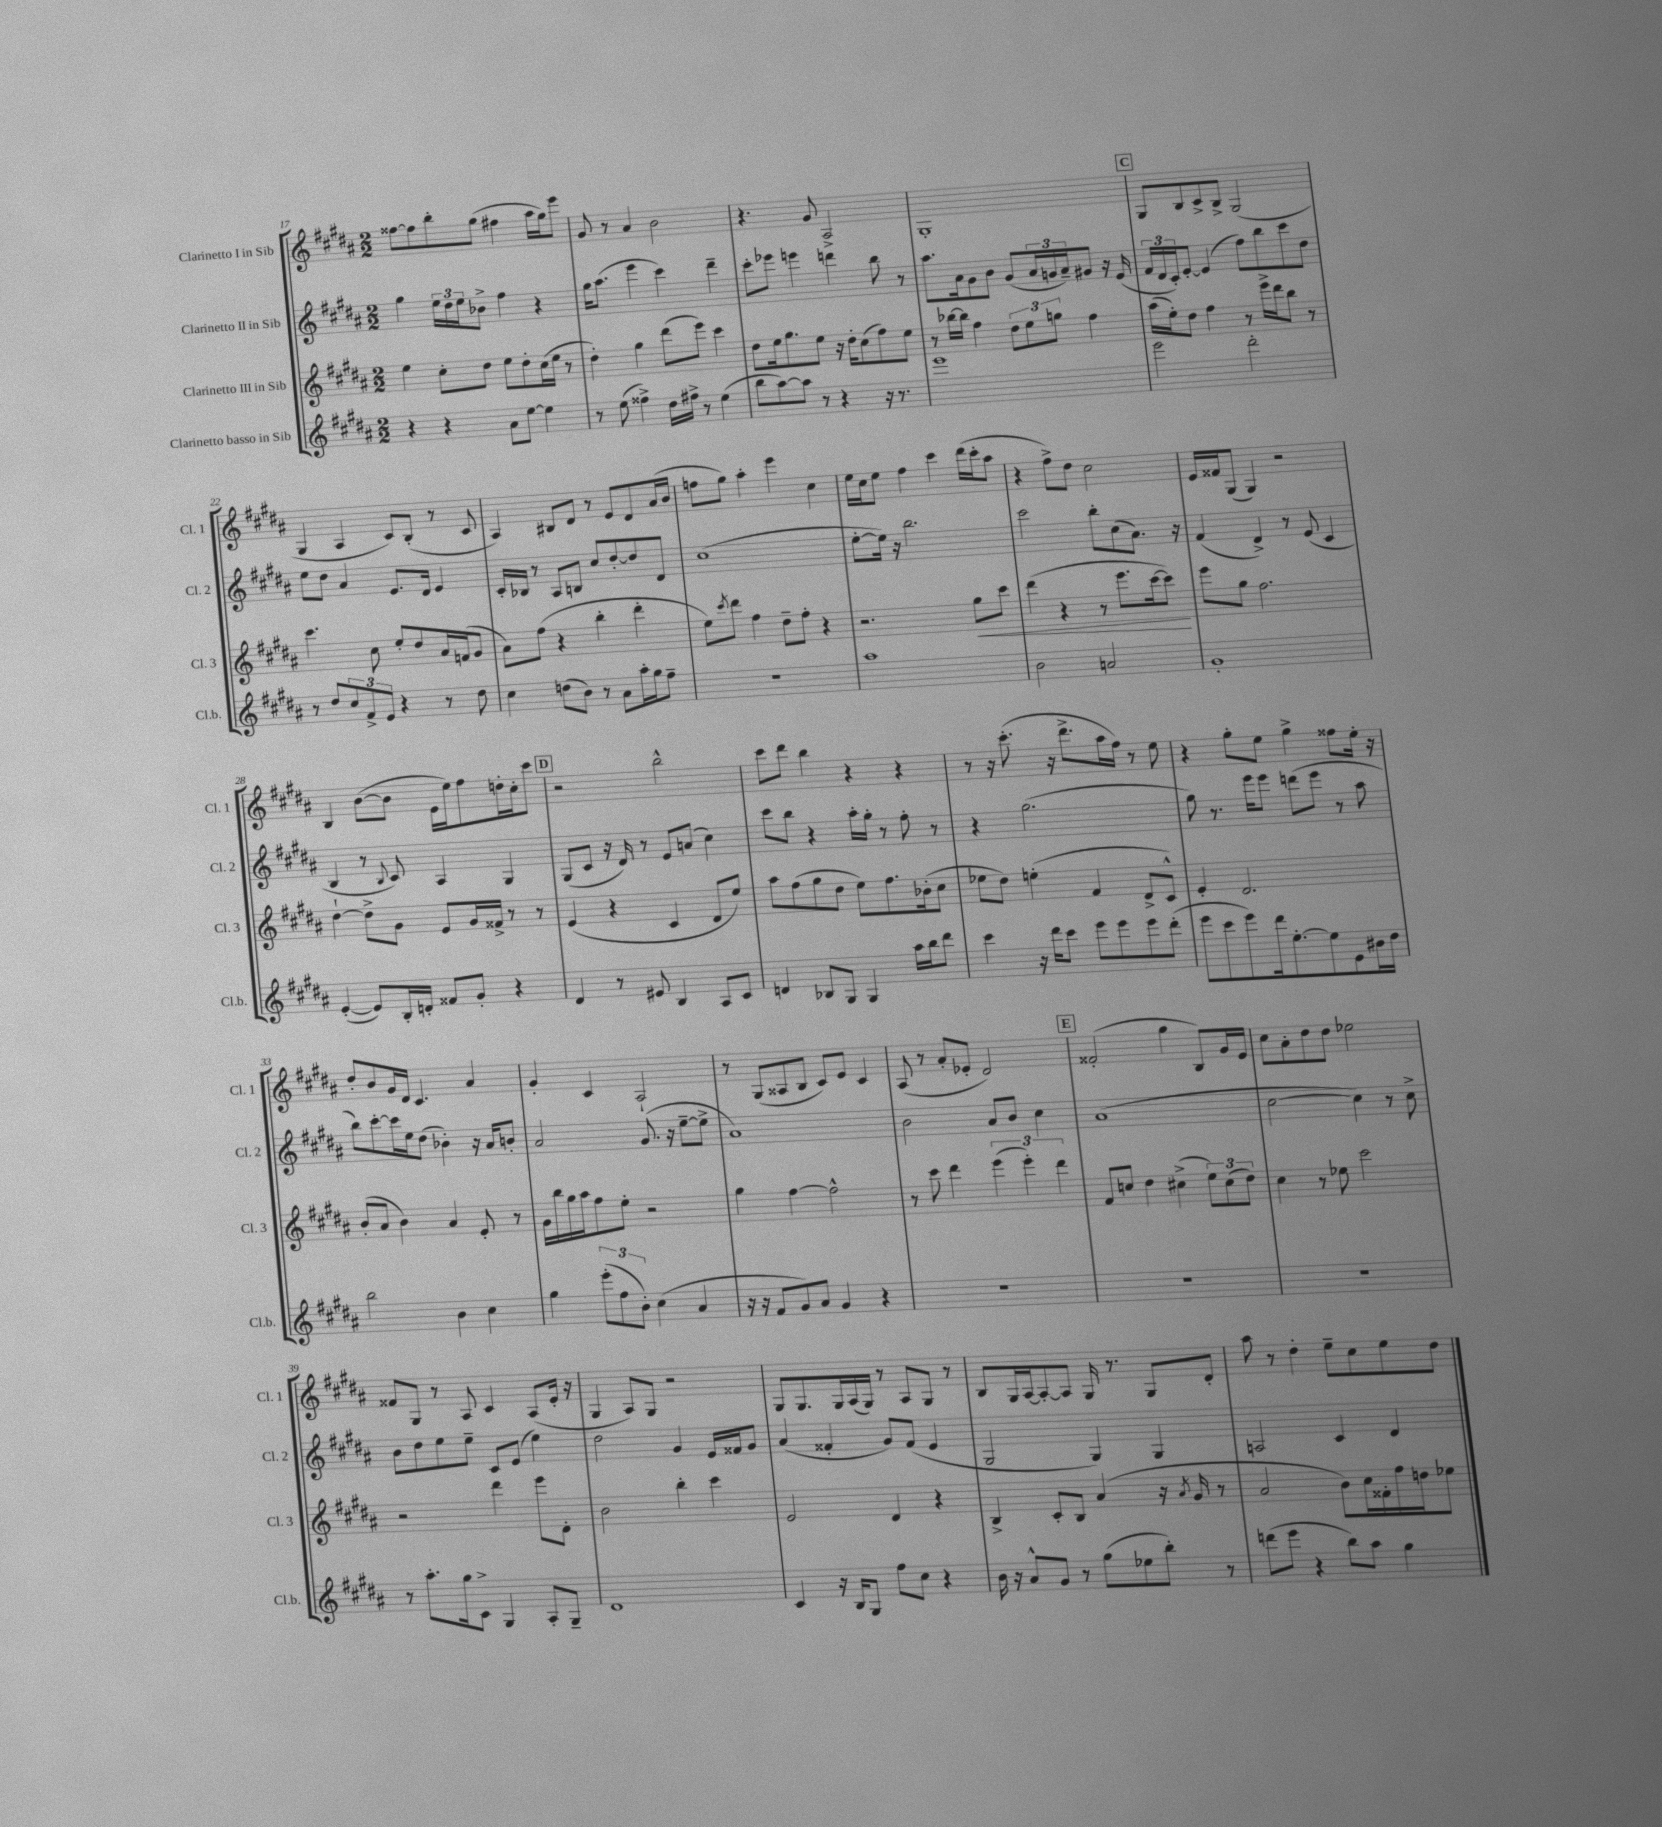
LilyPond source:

<<
\new StaffGroup <<
\new Staff = "s0" \with { instrumentName = "Clarinetto I in Sib" shortInstrumentName = "Cl. 1" } {
    \clef treble \key b \major \numericTimeSignature \time 2/2
    fisis''8~ fisis''8 b''8-. gis''8( fis''4 ais''16 gis''16) e'''8 |
    gis'8 r8 ais'4 b'2 |
    r4. gis'8 ais2-> |
    gis1-. |
    \mark \markup { \box "C" } gis8 b8 cis'8-> b8-> gis2( |
    gis4 ais4 cis'8) b8-.( r8 cis'8 |
    ais4) bis8 dis'8 r8 e'8 dis'8 ais'16( b'16 |
    f''8 gis''8) ais''4-. e'''4 cis''4 |
    e''16 cis''16 e''8 fis''4 cis'''4 dis'''16( cis'''16-. ais''8 |
    r4 fis''8->) dis''8 cis''2 |
    e'16 fisis'16 gis8( gis4) r2 |
    b4 b'8~( b'8 e'16 e''16) fis''8 d''16-. cis''16-. cis'''8 |
    \mark \markup { \box "D" } r2 b''2-^ |
    cis'''8 dis'''8 b''4 r4 r4 |
    r8 r16 cis'''8.-.( r16 dis'''8.-> ais''16 fis''16) r8 e''8 |
    r4 gis''8-. e''8 gis''4-> fisis''8 e''16-. r16 |
    dis''8-. b'8 gis'16 dis'16 cis'4. ais'4 |
    gis'4-. cis'4 ais2-! |
    r8 gis8( aisis8 b8 cis'8) e'8 cis'4 |
    ais8( r8 ais'8-. ees'8-. dis'2) |
    \mark \markup { \box "E" } fisis'2-.( gis''4 b8) gis'16 e'16 |
    cis''8 ais'8-. dis''8 dis''8 ees''2 |
    fisis'8 gis8 r8 ais8 cis'4 ais8( e'16-. r16 |
    gis4 ais8) gis8 r2 |
    gis8 gis8. gis16 ais16( gis16) r8 ais8 gis8 r8 |
    b8 gis16 ais16~ ais8~-. ais8 gis16 r8. gis8 dis'8-. |
    ais''8 r8 dis''4-. e''8-- cis''8 e''8 dis''8 \bar "|." |
}
\new Staff = "s1" \with { instrumentName = "Clarinetto II in Sib" shortInstrumentName = "Cl. 2" } {
    \clef treble \key b \major \numericTimeSignature \time 2/2
    gis''4 \tuplet 3/2 { e''16 dis''16 e''16 } bes'8-> fis''4 r4 |
    gis''16 ais''8.( e'''4 cis'''4) dis'''4-- |
    cis'''8-. ees'''8 e'''4 d'''4 b''8 r8 |
    ais''8. ais'16 gis'8 b'8 gis'8( \tuplet 3/2 { ais'16 g'16 ais'16--) } gis'8 r16 e'16( |
    \mark \markup { \box "C" } \tuplet 3/2 { fis'16 dis'16 cis'16-.) } e'8~-. e'4( fis''8) b''8 cis'''8 dis''8 |
    e''8 dis''8 ais'4 e'8. dis'16 e'4 |
    cis'16-. bes16 r8 ais8 b8 cis''8 dis''8~-. dis''8 dis'8 |
    cis''1( |
    e''8~-. e''16) r16 b''2. |
    cis'''2 b''8-. cis''8( ais'8.) r16 |
    fis'4( dis'4->) r8 e'8( cis'4 |
    b4 r8 \appoggiatura { b8 } cis'8) ais4 gis4 |
    \mark \markup { \box "D" } gis8( cis'8 r16 dis'16) r8 e'8 a'8( cis''4) |
    cis'''8 b''8 r4 ais''16-. gis''16-. r8 fis''8-. r8 |
    r4 gis''2.( |
    gis''8) r8. e'''16 e'''8 d'''8( e'''8 r8 ais''8 |
    b''8) cis'''8~-. cis'''16 e''16 dis''8( bes'4-.) r16 ais'16 b'8-. |
    ais'2 gis'8.( r16 e''8~-- e''8-> |
    ais'1) |
    b'2 ais'8 b'8 cis''4 |
    \mark \markup { \box "E" } ais'1( |
    cis''2~ cis''4) r8 cis''8-> |
    b'8 dis''8 e''8 e''8-- cis'8 e'8( e''4) |
    dis''2 gis'4 e'16 fisis'16 gis'8 |
    ais'4( fisis'4-. gis'8) fisis'8( e'4 |
    gis2 gis4) gis4 |
    a2 cis'4 dis'4 \bar "|." |
}
\new Staff = "s2" \with { instrumentName = "Clarinetto III in Sib" shortInstrumentName = "Cl. 3" } {
    \clef treble \key b \major \numericTimeSignature \time 2/2
    e''4 cis''8-. dis''8 e''8 dis''8-. cis''16( e''16 r8 |
    dis''4-.) gis''4 dis'''8( e'''8) cis'''4 |
    dis''8 e''16 gis''8. e''8 r16 dis''16-. cis''8( fis''8) e''8 |
    r8 bes''16~ bes''16 fis''4 \tuplet 3/2 { dis''8 e''8 g''8 } fis''4 |
    \mark \markup { \box "C" } ais''16( e''16-.) dis''8 fis''4 r8 e'''16-> dis'''16 b''8 r8 |
    cis'''4. cis''8 e''8-. dis''8 ais'16 f'16( gis'8 |
    ais'8) fis''8( r4 b''4-. dis'''4-. |
    e''8) \acciaccatura { cis'''8 } dis'''8 fis''4 dis''8-- fis''8-. r4 |
    r2. gis''8\< cis'''8 |
    dis'''4( r4 r8 e'''8. cis'''16~ cis'''8\!) |
    e'''8 gis''8 fis''2. |
    dis''4~-! dis''8-> gis'8 e'8 gis'16 fisis'16-> r8 r8 |
    \mark \markup { \box "D" } e'4( r4 cis'4 dis'8 e''8) |
    ais''8 fis''8( gis''8 dis''8 e''8) fis''8. bes'16-.( cis''8 |
    ees''8 dis''8) e''4-.( fis'4 dis'8-> cis'8-^) |
    e'4-. dis'2. |
    b'8-.( ais'8 b'4) ais'4 e'8-. r8 |
    gis'16 b''16 gis''16 ais''16 fis''8 e''8-. r2 |
    gis''4 fis''4~ fis''2-^ |
    r8 cis'''8 dis'''4 \tuplet 3/2 { e'''4( e'''4-.) dis'''4 } |
    \mark \markup { \box "E" } fis'8 c''8 dis''4 cis''4->( \tuplet 3/2 { e''8) cis''8( dis''8) } |
    cis''4 r8 ees''8 cis'''2 |
    r2 dis'''4 e'''8 dis'8-. |
    b'2 b''4-. cis'''4 |
    e'2 dis'4 r4 |
    b4-> cis'8-. b8 ais'4( r16 \acciaccatura { ais'8 } gis'16 r8 |
    ais'2 b'8) cis''16 fisis'16-. fis''16 d''16 ees''8 \bar "|." |
}
\new Staff = "s3" \with { instrumentName = "Clarinetto basso in Sib" shortInstrumentName = "Cl.b." } {
    \clef treble \key b \major \numericTimeSignature \time 2/2
    r4 r4 ais'8 e''8~ e''4 |
    r8 e''8( fisis''4->) dis''16 fis''16-> r8 e''4( |
    b''8 ais''8~) ais''8 r8 r4 r16 r8. |
    e'''1 |
    \mark \markup { \box "C" } e'''2 dis'''2-. |
    r8 dis''8 \tuplet 3/2 { cis''8 fis'8-> e'8 } r4 r8 dis''8 |
    cis''4 d''8( b'8) r8 ais'8 ais''16-. gis''16 fis''8-- |
    r1 |
    ais''1 |
    b'2 a'2 |
    gis'1-. |
    e'4~-.( e'8) b16-. d'16-. fisis'8 gis'8-. r4 |
    \mark \markup { \box "D" } dis'4 r8 eis'8 b4 ais8 cis'8 |
    d'4 bes8 gis8 gis4 ais''16 b''16 dis'''8 |
    cis'''4 r16 dis'''16 cis'''8 e'''8 e'''8 e'''8 dis'''8-.( |
    e'''8 cis'''8 e'''8) dis'''16 e''8.~-. e''8 e'8 bis'16 dis''16 |
    b''2 b'4 cis''4 |
    gis''4 \tuplet 3/2 { e'''8-.( fis''8 b'8-.) } cis''4( ais'4 |
    r16 r16 fis'8 gis'8) ais'8 gis'4 r4 |
    R1 |
    \mark \markup { \box "E" } R1 |
    R1 |
    r8 ais''8.-. gis''16 cis'8-> gis4 ais8-. gis8-- |
    dis'1 |
    cis'4 r16 b16 gis8 fis''8 cis''8 r4 |
    b'16 r16 ais'8-^ gis'8 r8 gis''8( ees''8 b''8-.) r8 |
    d'''8( e'''8 r4 b''8) ais''8 gis''4 \bar "|." |
}
>>
>>
\layout { \context { \Score currentBarNumber = #17 } }
